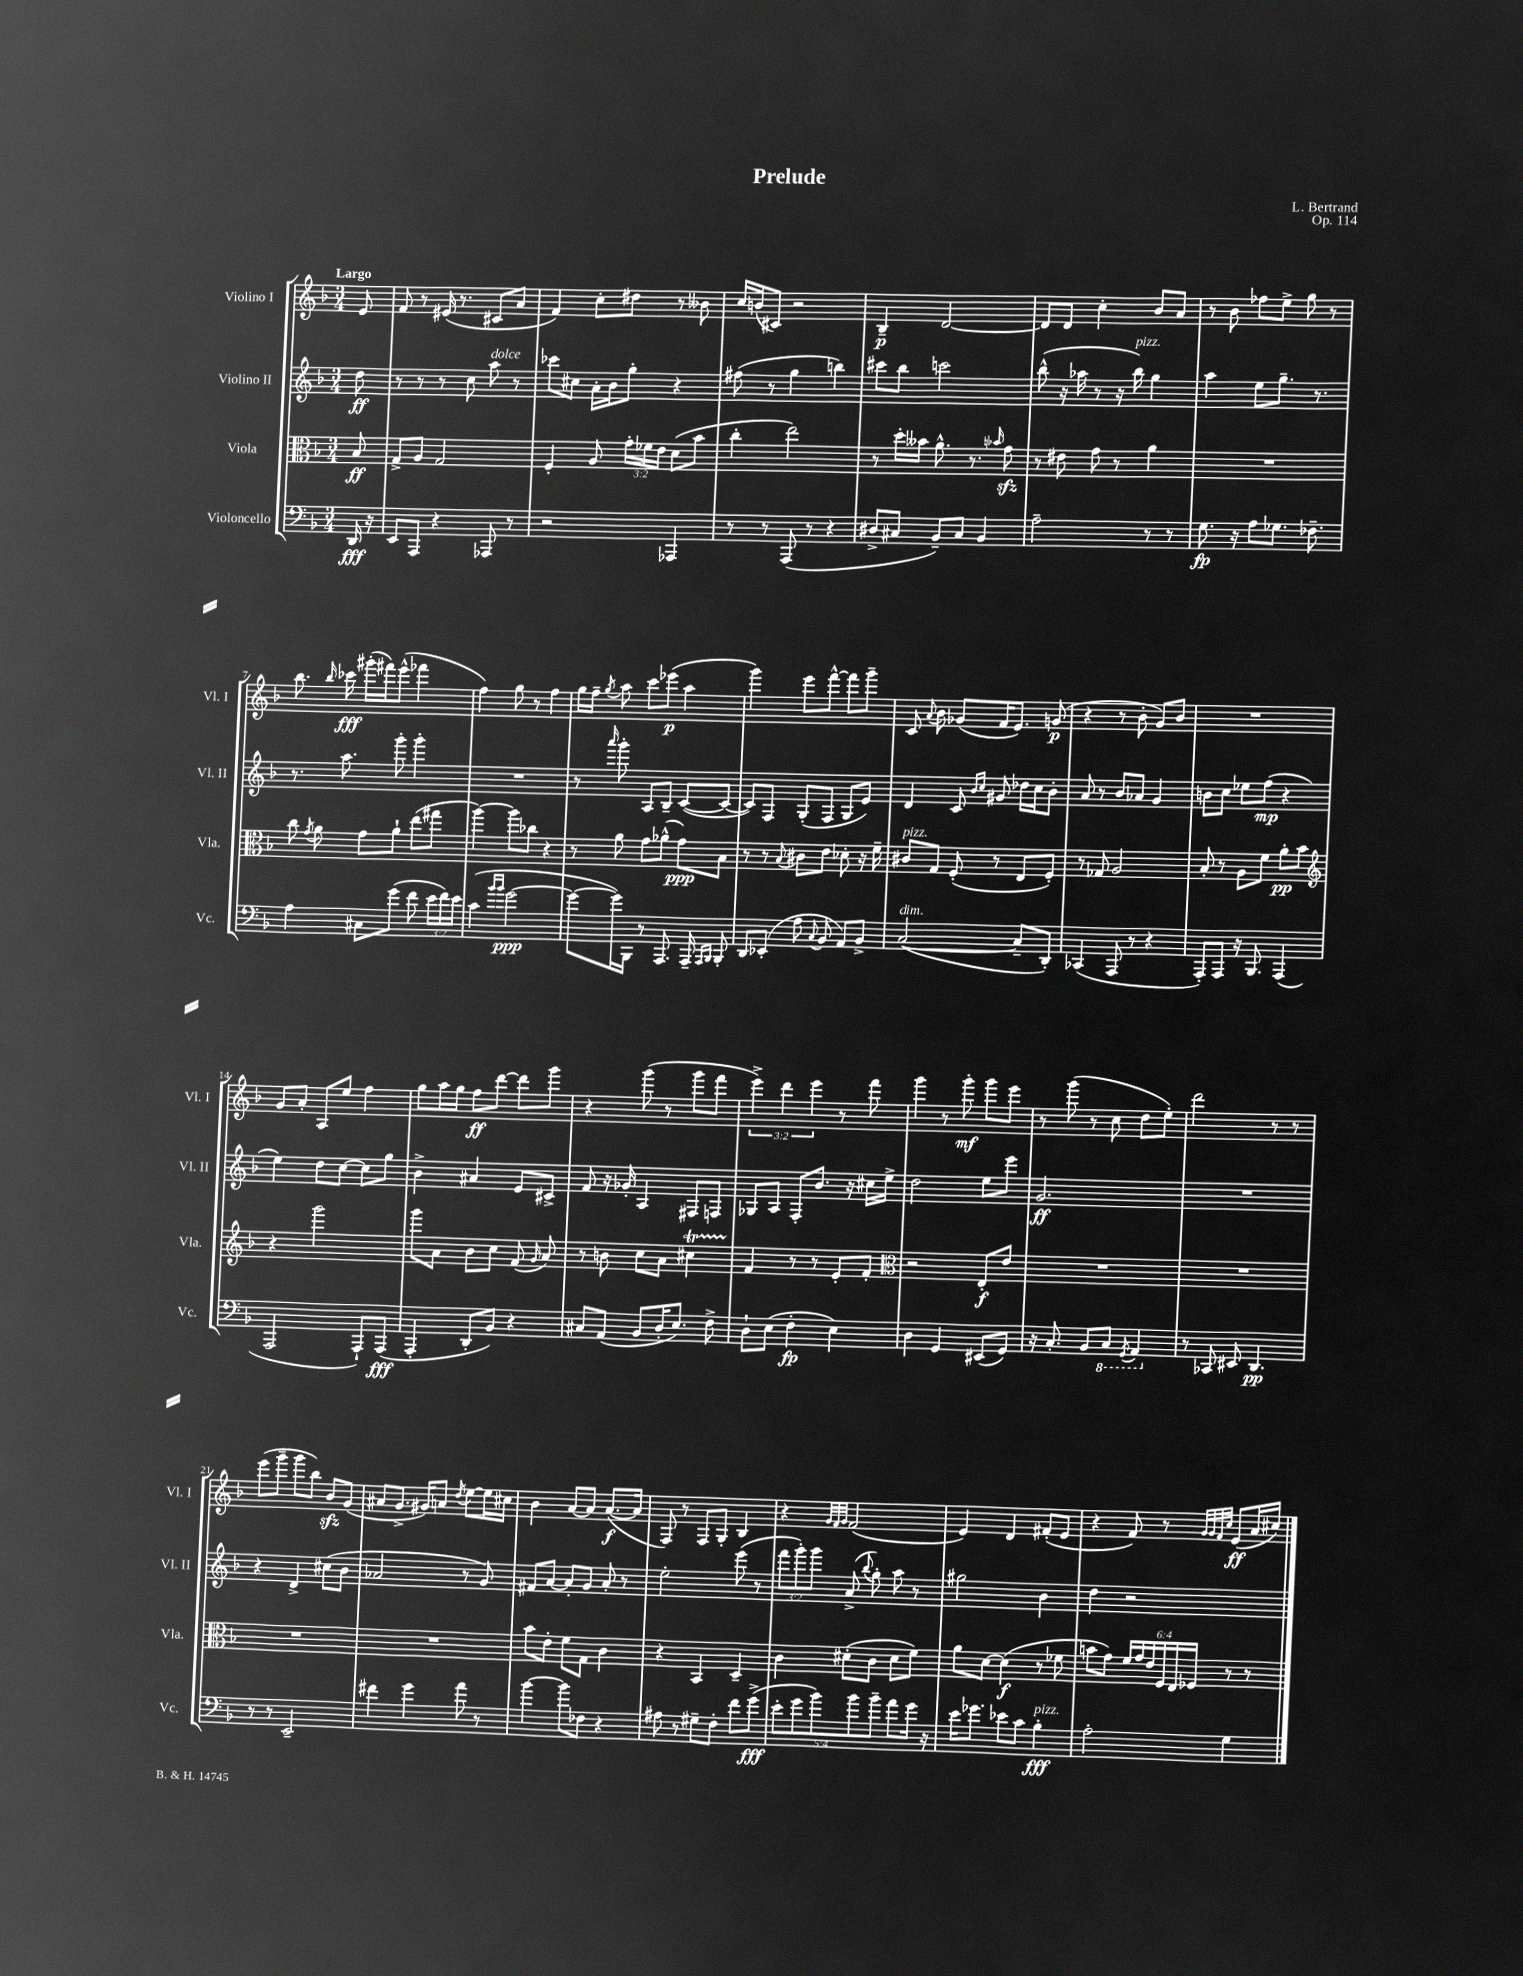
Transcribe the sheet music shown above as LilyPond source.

\header { title = "Prelude" composer = "L. Bertrand" opus = "Op. 114" }
<<
\new StaffGroup <<
\new Staff = "s0" \with { instrumentName = "Violino I" shortInstrumentName = "Vl. I" } {
    \clef treble \key f \major \numericTimeSignature \time 3/4 \override Staff.TupletNumber.text = #tuplet-number::calc-fraction-text \partial 8 \tempo "Largo"
    \autoBeamOff e'8 |
    f'8 r8 eis'16( r8. cis'8[ a'8] |
    f'4) c''8[-. dis''8] r8 beses'8 |
    c''16[ b'16( cis'8]) r2 |
    bes4--\p d'2~ |
    d'8[ d'8] c''4-. bes'8[ a'8] |
    r8 bes'8 fes''8[ e''8]-> g''8 r8 |
    bes''8. \grace { bes''16 } ces'''16\fff gis'''16[-.( fis'''16) e'''8]-^( fes'''4 |
    f''4) g''8 r8 f''4 |
    g''16[ f''16]-- \acciaccatura { g''8 } a''8 c'''8[ ees'''8]\p( a''4 |
    g'''4) e'''8[ f'''8]~-^ f'''8[ g'''8]-- |
    c'8 \appoggiatura { a'8 } bes'8 ges'8[( f'16 e'8.]) g'8\p( |
    r4 r8 bes'8-. g'8[) bes'8] |
    R2. |
    g'8[ a'8]-. a8[ e''8] f''4 |
    g''8[ a''16 g''16] f''8[\ff d'''8]~ d'''8[ g'''8] |
    r4 g'''8( r8 g'''8[ f'''8] |
    \tuplet 3/2 { e'''4->) d'''4 e'''4 } r8 f'''8 |
    g'''4 r8 g'''8-.\mf g'''8[ e'''8] |
    r8 g'''8( r8 c''8 d''8[ e''8]-.) |
    d'''2 r8 r8 |
    e'''8[( g'''8]-- g'''8[ bes''8]) bes'8[\sfz g'8]( |
    ais'8[ g'8.]-> gis'16[) a'8] \acciaccatura { d''8 } e''8[~ e''16 cis''16] |
    bes'4 a'8[~ a'8] a'8.[~\f( a'16] |
    f8) r8 f8[ g8]-. bes4 |
    r4 \grace { g'32[ f'32 g'32] } f'2( |
    e'4) d'4 fis'8[-.( e'8] |
    r4 f'8) r8 \grace { g'32[ g'32 f'32 c''32] } e'8[\ff( a'16 cis''16]) \bar "|." |
}
\new Staff = "s1" \with { instrumentName = "Violino II" shortInstrumentName = "Vl. II" } {
    \clef treble \key f \major \numericTimeSignature \time 3/4 \override Staff.TupletNumber.text = #tuplet-number::calc-fraction-text \partial 8
    \autoBeamOff d''8\ff |
    r8 r8 r8 c''8 a''8^\markup { \italic "dolce" } r8 |
    ces'''8[ cis''8] a'16[-. bes'16 g''8]-. r4 |
    fis''8( r8 g''4 b''4) |
    cis'''8[ bes''8] c'''2 |
    bes''8-^( r16 aes''16 r8 r16 bes''16^\markup { \italic "pizz." }) g''4 |
    a''4 e''8[ g''8.]-- r8. |
    r8. a''8. g'''8-. g'''4-. |
    R2. |
    r8 \grace { a'''16 } g'''8-. a8[ bes8]-- c'8[~( c'8]~ |
    c'8[) f8] g8[-.( f8] g8[ e'8]) |
    d'4 c'8 \grace { bes'16[ c''16] } gis'8 des''16[ c''16 bes'8]-. |
    a'8 r8 bes'8[ aes'8] g'4 |
    b'8[ c''8] ees''8[ f''8]\mp( r4 |
    e''4) d''8[ c''8]~ c''8[ g''8] |
    bes'4-> ais'4 e'8[ cis'8]-> |
    f'8 r16 ges'16-. a4 fis8[ f8] |
    ges8[ a8] f8[-. bes'8.] r16 cis''16[ e''16]-> |
    d''2 e''8[ e'''8] |
    g'2.\ff |
    R2. |
    r4 d'4-> cis''8[( bes'8] |
    aes'2 r8 g'8) |
    fis'8[ a'8]~ a'8[-. g'8] a'8-. r8 |
    e''2-. e'''8( r8 |
    \tuplet 3/2 { f'''8[ g'''8-.) g'''8] } a'8->( \appoggiatura { bes''8 } g''8-.) a''8 r8 |
    gis''2 bes'4 |
    d''4 r2 \bar "|." |
}
\new Staff = "s2" \with { instrumentName = "Viola" shortInstrumentName = "Vla." } {
    \clef alto \key f \major \numericTimeSignature \time 3/4 \override Staff.TupletNumber.text = #tuplet-number::calc-fraction-text \partial 8
    \autoBeamOff bes8\ff |
    g8[-> a8] g2 |
    f4-. a8 \tuplet 3/2 { g'16[-. fes'16 e'16] } d'8[( bes'8] |
    c''4-. e''2) |
    r8 d''16[-. beses'16] a'8.-^ r8. \grace { bes'16 } g'8\sfz |
    r8 eis'8 g'8 r8 a'4 |
    R2. |
    c''8 \acciaccatura { g'8 } a'8 g'8[ a'8]-! e''8[( gis''8] |
    a''4~) a''8[ ces''8] r4 |
    r8 a'8 g'8[ aes'8]-^( g'8[\ppp) bes8] |
    r8 r8 \appoggiatura { bes8 } cis'8[ e'8] des'8-. r16 f'16-- |
    cis'8[^\markup { \italic "pizz." } g8] f8-.( r8 e8[ f8]-.) |
    r8 ges8 a2 |
    bes8-. r8 a8[ f'8] a'8[-.\pp bes'8] |
    \clef treble r4 g'''2 |
    g'''8[ a'8] bes'8[ c''8] f'8( \grace { g'16 } a'8) |
    r8 b'8 c''8[ a'8] cis''4\startTrillSpan |
    f'4\stopTrillSpan r8 r8 e'8[-. f'8]-. |
    \clef alto r2 e8[-.\f e'8] |
    R2. |
    R2. |
    R2. |
    R2. |
    bes'8[ e'8]-. f'8[ g8] c'4 |
    r4 bes,4 d4-- |
    c'4 dis'8[-.( c'8] dis'8[ f'8]) |
    a'8[ d'8]~ d'4\f( r8 fes'8 |
    b'8[ g'8]) \tuplet 6/4 { f'16[ g'16 e'16 f16 e16 fes16] } r8 r8 \bar "|." |
}
\new Staff = "s3" \with { instrumentName = "Violoncello" shortInstrumentName = "Vc." } {
    \clef bass \key f \major \numericTimeSignature \time 3/4 \override Staff.TupletNumber.text = #tuplet-number::calc-fraction-text \partial 8
    \autoBeamOff d,16\fff r16 |
    e,8[ a,,8] r4 aes,,8 r8 |
    r2 aes,,4 |
    r8 r8 a,,8( r8 r4 |
    dis8[-> cis8] bes,8[--) cis8] bes,4 |
    a2-- r8 r8 |
    g8.\fp r16 a8[ ges8.] fes8.-- |
    a4 cis8[ g'8]( f'8 \tuplet 3/2 { e'16[ f'16) e'16] } |
    c'4( \grace { bes'16[ bes'16] } g'2~\ppp |
    g'8[~ g'16) bes,,16] r8 a,,8. a,,16-- \grace { a,,16[ bes,,16] } bes,,8-. |
    d,8[ ees,8]-.( a8 \appoggiatura { c8 } bes,8 a,8[) bes,8]-> |
    c2~^\markup { \italic "dim." }( c8[-- d,8]-.) |
    ces,4( a,,8 r8 r4 |
    a,,8[-.) a,,8] r16 bes,,8. a,,4( |
    a,,2 a,,8[-!) a,,8]\fff( |
    a,,4-. d,8[-. bes,8]) r4 |
    cis8[ a,8]( bes,8[ d16-. e8.]) f8-> |
    d8[-! e8]( f4-.\fp e4) |
    d4 g,4 eis,8[( g,8]) |
    r16 c8.-. bes,8[ \ottava #-1 c,8] \acciaccatura { g,,8 } a,,4 \ottava #0 |
    r8 ces,8 eis,8 d,4.\pp |
    r8 r8 e,2-- |
    fis'4 g'4 a'8 r8 |
    bes'4~ bes'8[ fes8] r4 |
    ais8 r8 gis8[-- f8]-. f'8[ g'8]->\fff( |
    \tuplet 5/4 { e'8[-. g'8 bes'8) bes'8 bes'8]-- } a'8[ g'16] r16 |
    e'16[ ges'8.] ees'8[ c'8] bes4-.\fff^\markup { \italic "pizz." } |
    a2-. g4 \bar "|." |
}
>>
>>
